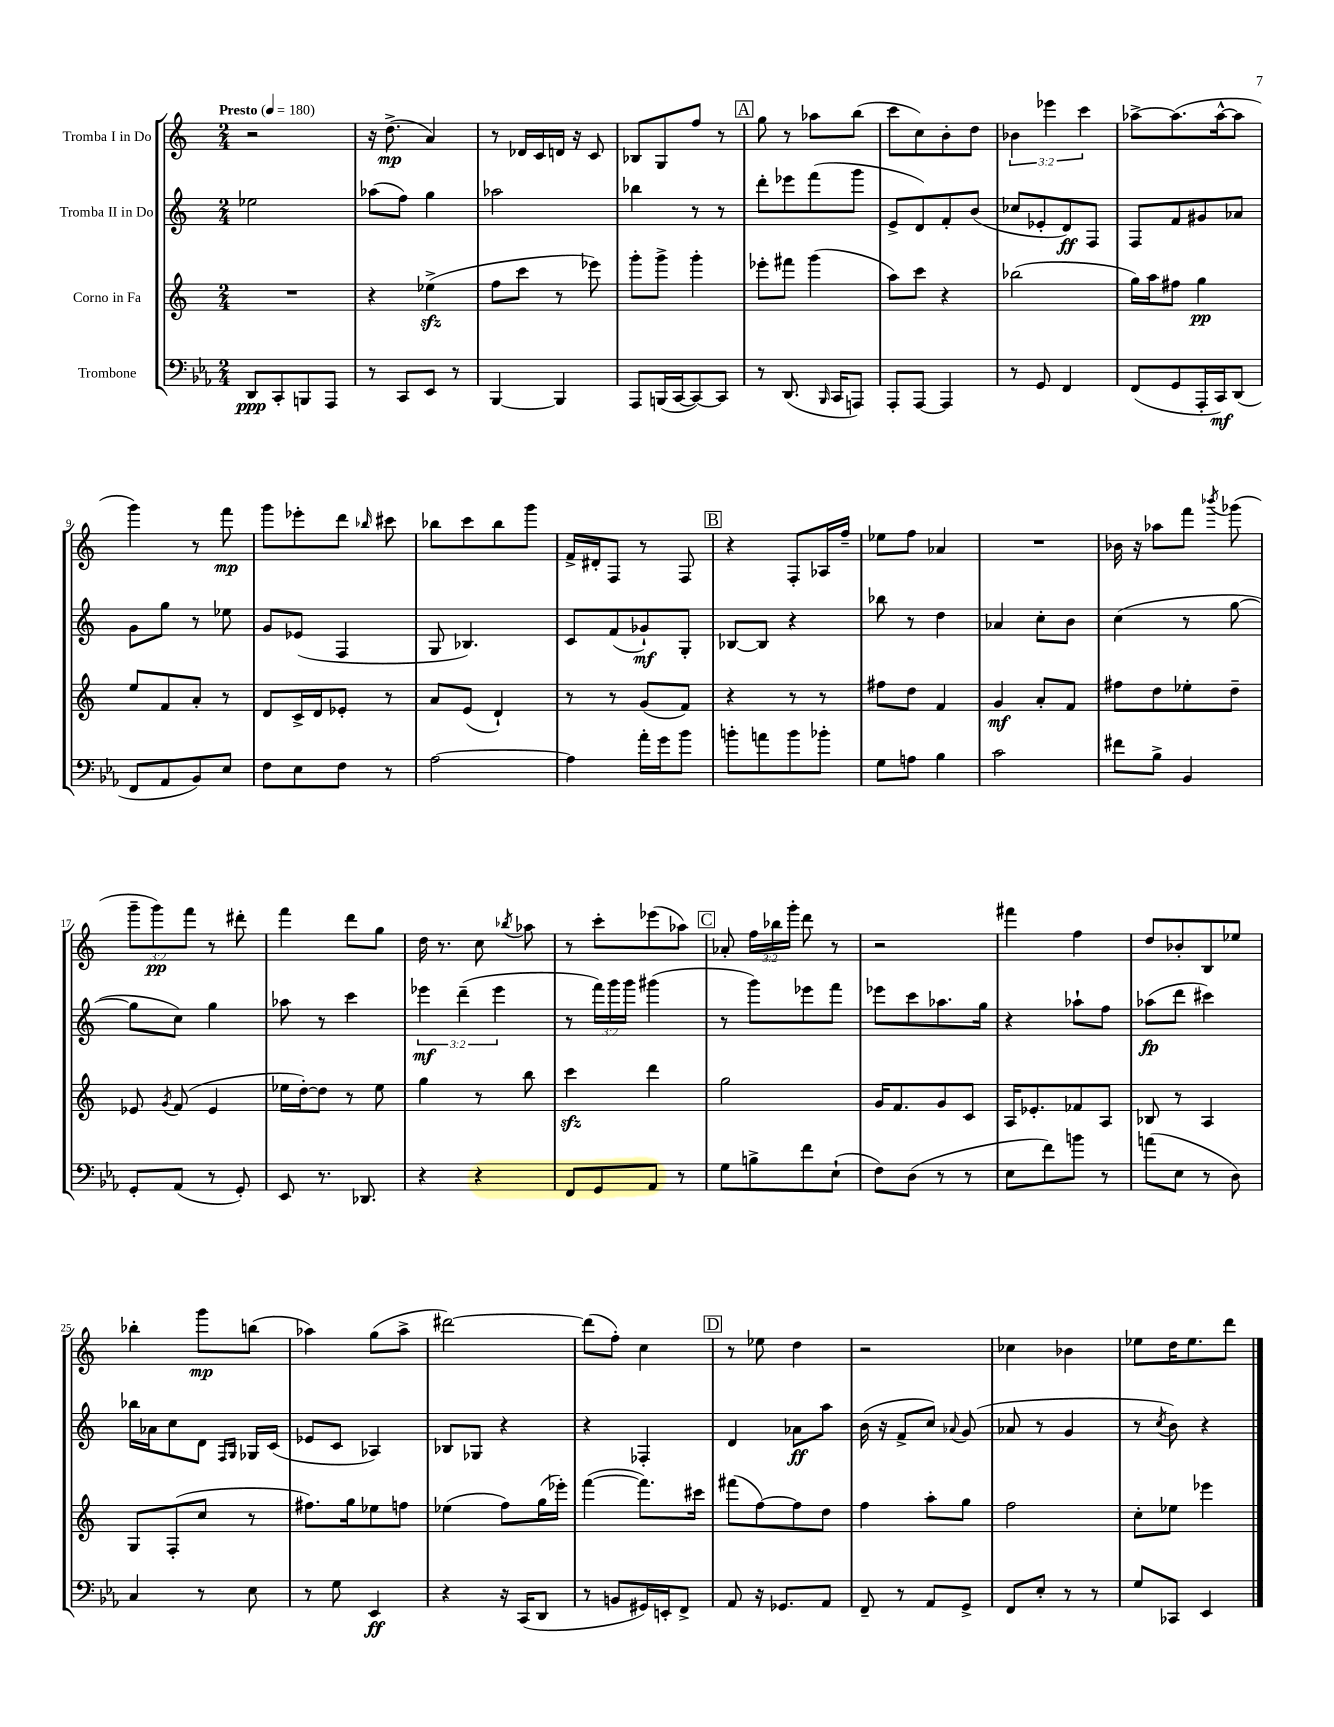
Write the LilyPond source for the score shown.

<<
\new StaffGroup <<
\new Staff = "s0" \with { instrumentName = "Tromba I in Do" } {
    \clef treble \key c \major \numericTimeSignature \time 2/4 \override Staff.TupletNumber.text = #tuplet-number::calc-fraction-text \tempo "Presto" 4 = 180
    \autoBeamOff r2 |
    r16 d''8.->\mp( a'4) |
    r8 des'16[ c'16 d'16] r16 c'8 |
    bes8[ g8 f''8] r8 |
    \mark \markup { \box "A" } g''8 r8 aes''8[ b''8]( |
    c'''8[ c''8) b'8-. d''8] |
    \tuplet 3/2 { bes'4 ees'''4 c'''4 } |
    aes''8[~-> aes''8.( aes''16~-^ aes''8] |
    g'''4) r8 f'''8\mp |
    g'''8[ ees'''8-. d'''8] \grace { bes''16 } cis'''8 |
    bes''8[ c'''8 bes''8 g'''8] |
    f'16[-> dis'16-. f8] r8 f8 |
    \mark \markup { \box "B" } r4 f8[-. aes16 f''16]-- |
    ees''8[ f''8] aes'4 |
    R2 |
    bes'16 r16 aes''8[ f'''8] \acciaccatura { bes'''8 } ges'''8( |
    \tuplet 3/2 { g'''8[-- g'''8\pp) f'''8] } r8 dis'''8-. |
    f'''4 d'''8[ g''8] |
    d''16 r8. c''8 \acciaccatura { bes''8 } aes''8 |
    r8 c'''8[-. ees'''8( aes''8]) |
    \mark \markup { \box "C" } aes'8-. \tuplet 3/2 { f''16[ bes''16 g'''16]-. } d'''8 r8 |
    r2 |
    fis'''4 f''4 |
    d''8[ bes'8-. b8 ees''8] |
    bes''4-. g'''8[\mp b''8]( |
    aes''4) g''8[( aes''8]-> |
    dis'''2~) |
    dis'''8[( f''8]-.) c''4 |
    \mark \markup { \box "D" } r8 ees''8 d''4 |
    r2 |
    ces''4 bes'4 |
    ees''8[ d''16 ees''8. d'''8] \bar "|." |
}
\new Staff = "s1" \with { instrumentName = "Tromba II in Do" } {
    \clef treble \key c \major \numericTimeSignature \time 2/4 \override Staff.TupletNumber.text = #tuplet-number::calc-fraction-text
    \autoBeamOff ees''2 |
    aes''8[( f''8]) g''4 |
    aes''2 |
    bes''4 r8 r8 |
    \mark \markup { \box "A" } d'''8[-. ees'''8 f'''8( g'''8] |
    e'8[-> d'8) f'8-. b'8]( |
    ces''8[ ees'8-. d'8\ff) f8] |
    f8[ f'8 gis'8 aes'8] |
    g'8[ g''8] r8 ees''8 |
    g'8[ ees'8]( f4 |
    g8 bes4.) |
    c'8[ f'8( ges'8-!\mf) g8]-. |
    \mark \markup { \box "B" } bes8[~ bes8] r4 |
    bes''8 r8 d''4 |
    aes'4 c''8[-. b'8] |
    c''4( r8 g''8~ |
    g''8[ c''8]) g''4 |
    aes''8 r8 c'''4 |
    \tuplet 3/2 { ees'''4\mf d'''4--( ees'''4 } |
    r8 \tuplet 3/2 { f'''16[) g'''16 g'''16] } gis'''4( |
    \mark \markup { \box "C" } r8 g'''8[) ees'''8 f'''8] |
    ees'''8[ c'''8 aes''8. g''16] |
    r4 aes''8[-! f''8] |
    aes''8[\fp( d'''8] cis'''4) |
    bes''16[ aes'16 c''8 d'8] \grace { f16[ g16] } ges16[ c'16]( |
    ees'8[ c'8] aes4) |
    bes8[ ges8] r4 |
    r4 fes4-. |
    \mark \markup { \box "D" } d'4 aes'8[\ff a''8] |
    b'16( r16 f'8[-> c''8]) \appoggiatura { aes'8 } g'8( |
    aes'8 r8 g'4 |
    r8 \acciaccatura { c''8 } b'8) r4 \bar "|." |
}
\new Staff = "s2" \with { instrumentName = "Corno in Fa" } {
    \clef treble \key c \major \numericTimeSignature \time 2/4
    \autoBeamOff R2 |
    r4 ees''4->\sfz( |
    f''8[ c'''8] r8 ees'''8) |
    g'''8[-. g'''8]-> g'''4-. |
    \mark \markup { \box "A" } ees'''8[-. fis'''8] g'''4( |
    a''8[) c'''8] r4 |
    bes''2( |
    g''16[) a''16 fis''8] g''4\pp |
    e''8[ f'8 a'8]-. r8 |
    d'8[ c'16-> d'16 ees'8]-. r8 |
    a'8[ e'8]( d'4-!) |
    r8 r8 g'8[( f'8]) |
    \mark \markup { \box "B" } r4 r8 r8 |
    fis''8[ d''8] f'4 |
    g'4\mf a'8[-. f'8] |
    fis''8[ d''8 ees''8-. d''8]-- |
    ees'8 \acciaccatura { g'8 } f'8( ees'4 |
    ees''16[ d''16~-.) d''8] r8 ees''8 |
    g''4 r8 b''8 |
    c'''4\sfz d'''4 |
    \mark \markup { \box "C" } g''2 |
    g'16[ f'8. g'8 c'8] |
    a16[ ees'8.-. fes'8 a8] |
    bes8 r8 a4 |
    g8[ f8-.( c''8] r8 |
    fis''8.[) g''16 ees''8 f''8] |
    ees''4( f''8[) g''16( ees'''16]-.) |
    f'''4~( f'''8.[) cis'''16] |
    \mark \markup { \box "D" } fis'''8[( f''8~) f''8 d''8] |
    f''4 a''8[-. g''8] |
    f''2 |
    c''8[-. ees''8] ees'''4 \bar "|." |
}
\new Staff = "s3" \with { instrumentName = "Trombone" } {
    \clef bass \key ees \major \numericTimeSignature \time 2/4
    \autoBeamOff d,8[\ppp c,8-. b,,8 aes,,8] |
    r8 c,8[ ees,8] r8 |
    bes,,4~ bes,,4 |
    aes,,8[ b,,16( c,16~ c,8~) c,8] |
    \mark \markup { \box "A" } r8 d,8.( \grace { bes,,16 } c,16[ a,,8]) |
    aes,,8[-. aes,,8]~ aes,,4 |
    r8 g,8 f,4 |
    f,8[( g,8 aes,,16-. c,16\mf) d,8]( |
    f,8[ aes,8 bes,8) ees8] |
    f8[ ees8 f8] r8 |
    aes2~ |
    aes4 aes'16[-. g'16 bes'8] |
    \mark \markup { \box "B" } b'8[-. a'8 b'8 bes'8]-. |
    g8[ a8] bes4 |
    c'2 |
    fis'8[ bes8]-> bes,4 |
    g,8[-. aes,8]( r8 g,8-.) |
    ees,8 r8. des,8. |
    r4 r4 |
    f,8[ g,8 aes,8] r8 |
    \mark \markup { \box "C" } g8[ b8-> f'8 ees8]-!( |
    f8[) d8]( r8 r8 |
    ees8[ f'8) b'8] r8 |
    a'8[( ees8] r8 d8) |
    c4 r8 ees8 |
    r8 g8 ees,4\ff |
    r4 r16 c,16[( d,8] |
    r8 b,8[ gis,16) e,16-. f,8]-> |
    \mark \markup { \box "D" } aes,8 r16 ges,8.[ aes,8] |
    f,8-- r8 aes,8[ g,8]-> |
    f,8[ ees8]-. r8 r8 |
    g8[ ces,8] ees,4 \bar "|." |
}
>>
>>
